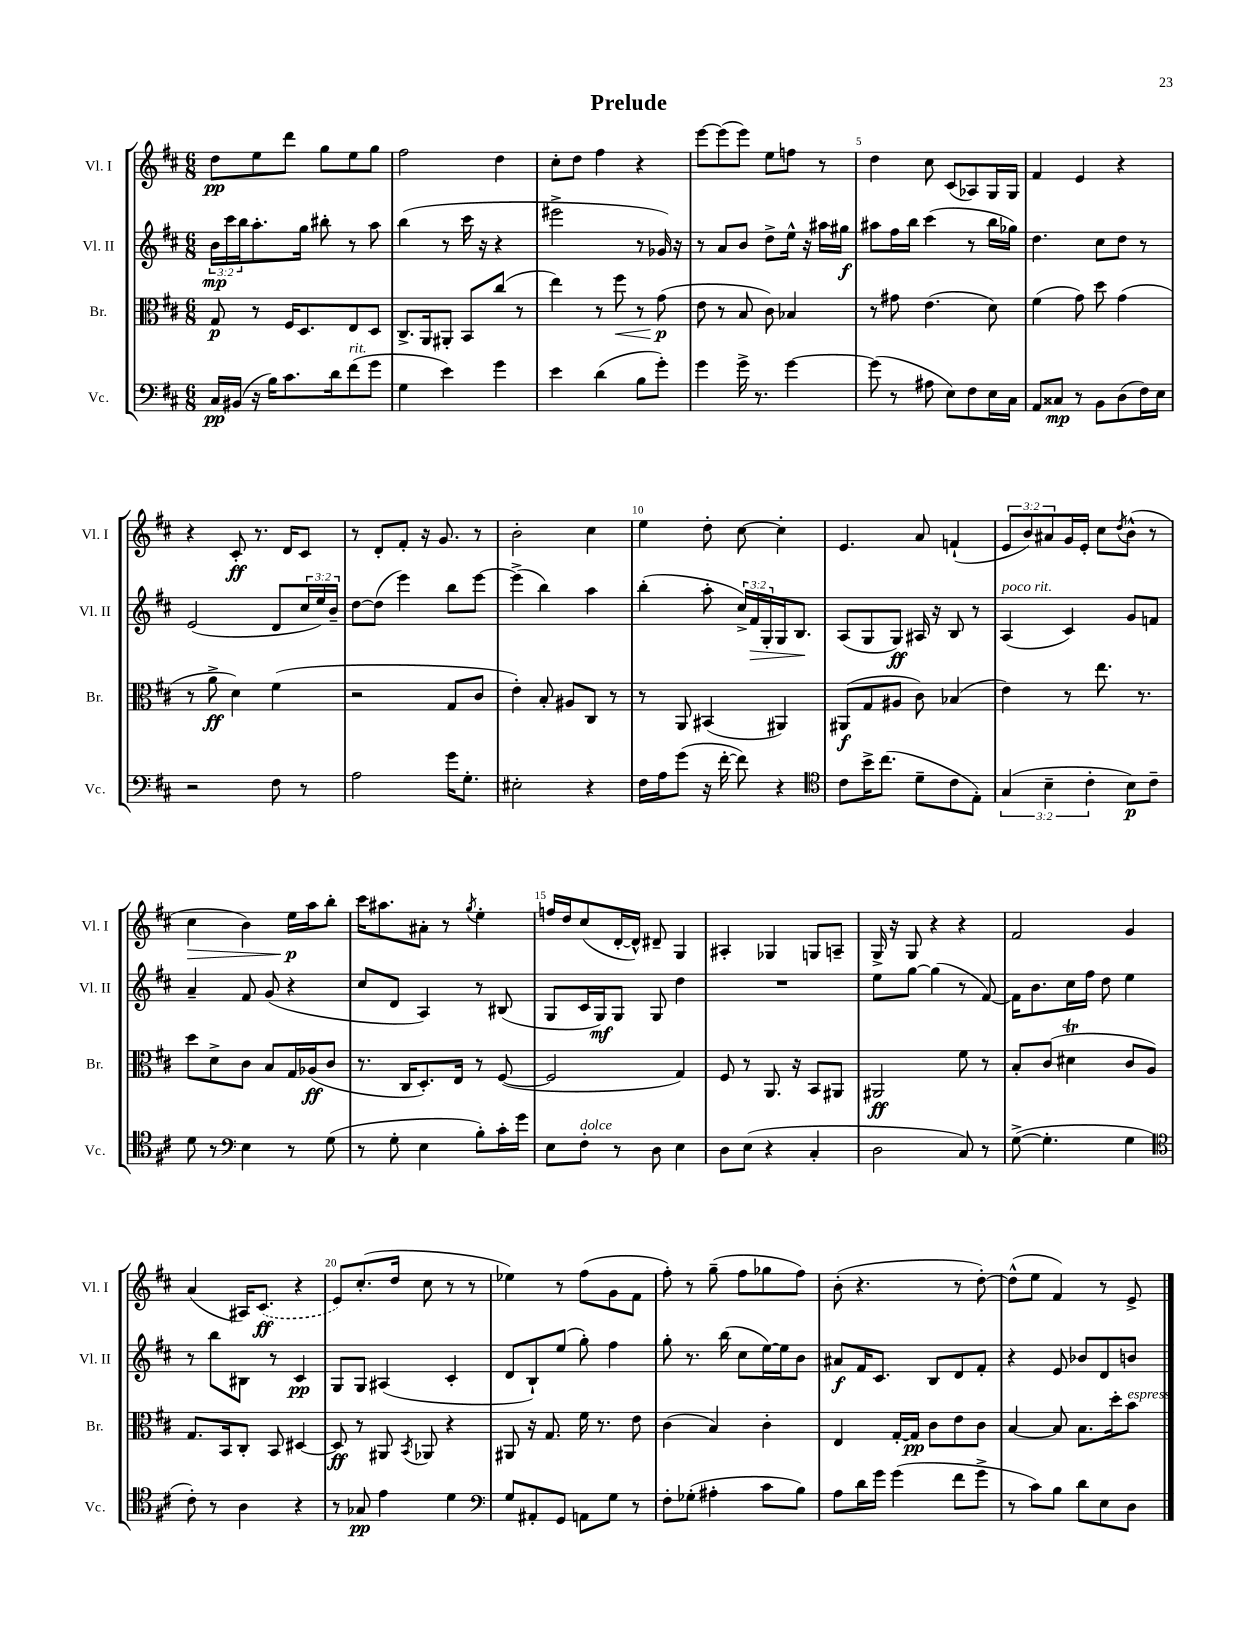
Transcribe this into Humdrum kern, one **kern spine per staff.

**kern	**kern	**kern	**kern
*staff4	*staff3	*staff2	*staff1
*clefF4	*clefC3	*clefG2	*clefG2
*k[f#c#]	*k[f#c#]	*k[f#c#]	*k[f#c#]
*M6/8	*M6/8	*M6/8	*M6/8
16C#/LL	8G/	24b\LL	8dd\L
.	.	24ccc#\	.
(16BB#/JJ	.	.	.
.	.	24bb\J	.
16r	8r	8.aa'\	8ee\
16B\LK)	.	.	.
8.c#\	16F#/LK	.	8ddd\J
.	8.D/	16gg\Jk	.
.	.	8bb#'\	8gg\L
16d\k	.	.	.
(8f#\	8E/	8r	8ee\
8g\J	8D/J	8aa\	8gg\J
=	=	=	=
4G\	8.C#^/L	(4bb\	2ff#\
.	16AA/k	.	.
4e\)	8AA#'/J	8r	.
.	8BB/L	16ccc#\	.
.	.	16r	.
4g\	(8cc#/J	4r	4dd\
.	8r	.	.
=	=	=	=
4e\	4ee\)	2eee#^\	8cc#'\L
.	.	.	8dd\J
(4d\	8r	.	4ff#\
.	8ff#\	.	.
8B\L	8r	8r	4r
8g'\J)	(8g\	16g-/)	.
.	.	16r	.
=	=	=	=
4g\	8e\	8r	[8eee\L
.	8r	8a/L	(8eee\]
16g^\	8B/	8b/J	8eee\J)
8.r	.	.	.
.	8c#\)	8dd^\L	8ee\L
[4g\	4B-/	16ee^^\Jk	8ff\J
.	.	16r	.
.	.	16aa#\LL	8r
.	.	16gg#\JJ	.
=	=	=	=
(8g\]	8r	8aa#\L	4dd\
8r	8g#\	16ff#\L	.
.	.	16bb\JJ	.
8A#\	(4.e\	(4ccc#\	8cc#\
8E\L)	.	.	(8c#/L
8F#\	.	8r	8A-/)
16E\L	8d\)	16bb\LL	16G/L
16C#\JJ	.	16gg-\JJ)	16G/JJ
=	=	=	=
8AA/L	(4f#\	4.dd\	4f#/
8C##/J	.	.	.
8r	8g\)	.	4e/
8BB\L	8dd\	8cc#\L	.
(8D\	(4g\	8dd\J	4r
16F#\L)	.	8r	.
16E\JJ	.	.	.
=	=	=	=
2r	8r	(2e/	4r
.	8a^\	.	.
.	4d\)	.	8c#'/
.	.	.	8.r
8F#\	(4f#\	8d/L	.
.	.	.	16d/LK
8r	.	24cc#/L	8c#/J
.	.	24ee/)	.
.	.	24b~/JJ	.
=	=	=	=
2A\	2r	[8dd\L	8r
.	.	(8dd\]J	8d'/L
.	.	4eee\)	8f#'/J
.	.	.	16r
.	.	.	8.g/
16g\LK	8G/L	8bb\L	.
8.G'\J	.	.	.
.	8c#/J	[8eee\J	8r
=	=	=	=
2E#'\	4e'\)	(4eee^\]	2b'\
.	8B'/	4bb\)	.
.	8A#/L	.	.
4r	8C#/J	4aa\	4cc#\
.	8r	.	.
=	=	=	=
16F#\LL	8r	(4bb'\	4ee\
16A\J	.	.	.
(8g\J	8AA/	.	.
16r	(4BB#/	8aa'\	8dd'\
[16f#'\	.	.	.
8f#\])	.	24cc#^/LL)	[8cc#\
.	.	24f#/	.
.	.	24G'/	.
4r	4AA#/)	16G/J	4cc#'\]
.	.	8.B/J	.
=	=	=	=
*clefC4	*	*	*
8c#\L	(8AA#/L	(8A/L	4.e/
16b^\K	8G/	8G/	.
(8.cc#\J	.	.	.
.	8A#/J	8G/J)	.
8d~\L	8c#\)	16A#/	8a/
.	.	16r	.
8c#\	(4B-/	8B/	(4f`/
8E'\J)	.	8r	.
=	=	=	=
(6G/	4e\)	(4A/	12e/L
.	.	.	12b/)
6B~\	.	.	12a#/
.	8r	4c#/)	16g/L
.	.	.	16e'/JJ
6c#'\	.	.	.
.	8.ee\	.	8cc#\L
.	.	.	8qdd/
8B\L)	.	8g/L	(8b^^\J
.	8.r	.	.
8c#~\J	.	8f/J	8r
=	=	=	=
8d\	8dd\L	4a~/	4cc#\
8r	8d^\	.	.
*clefF4	*	*	*
4E\	8c#\J	8f#/	4b\)
.	8B/L	(8g/	.
8r	16G/L	4r	16ee\LL
.	(16A-/J	.	16aa\J
(8G\	8c#/J	.	8bb'\J
=	=	=	=
8r	8.r	8cc#/L	16ccc#\LK
.	.	.	8.aa#\
8G'\	.	8d/J	.
.	16C#/LK	.	.
4E\	8.D'/)	4A/)	8a#'\J
.	.	.	8r
.	16E/Jk	.	.
.	.	.	8qgg/
8B'\L)	8r	8r	4ee'\
16c#'\L	([8F#/	(8B#/	.
16g\JJ	.	.	.
=	=	=	=
8E\L	2F#/]	8G/L	16ff/LL
.	.	.	16dd/J
8F#'\J	.	16c#/L	(8cc#/
.	.	16G/J)	.
8r	.	8G/J	[16d'/L
.	.	.	16d^^/]JJ)
8D\	.	8G/	8d#~/
4E\	4G/)	4dd\	4G/
=	=	=	=
8D\L	8F#/	2.r	4A#'/
(8E\J	8r	.	.
4r	8.AA/	.	4G-/
.	16r	.	.
4C#'/	8BB/L	.	8G/L
.	8AA#/J	.	8A~/J
=	=	=	=
2D\	2AA#/	8ee\L	16G^/
.	.	.	16r
.	.	[8gg\J	8G/
.	.	(4gg\]	4r
8C#/)	8f#\	8r	4r
8r	8r	[8f#/)	.
=	=	=	=
([8G^\	8B'/L	16f#\]LK	2f#/
.	.	8.b\	.
4.G'\]	(8c#/J	.	.
.	4d#\	16cc#\L	.
.	.	16ff#\JJ	.
.	.	8dd\	.
4G\	8c#/L	4ee\	4g/
.	8A/J)	.	.
=	=	=	=
*clefC4	*	*	*
8c#'\)	8.G/L	8r	(4a/
8r	.	8bb\L	.
.	16BB/k	.	.
4A\	8C#'/J	8B#\J	16A#/LK)
.	.	.	(8.c#/J
.	8BB/	8r	.
4r	[4D#/	4c#/	4r
=	=	=	=
8r	8D#/]	8G/L	8e/L)
8G-/	8r	8G/J	(8.cc#'/
4e\	8AA#/	(4A#/	.
.	.	.	16dd/Jk
.	8qBB/	.	.
.	8AA-/	.	8cc#\
4d\	4r	4c#'/	8r
.	.	.	8r
=	=	=	=
*clefF4	*	*	*
8G/L	8AA#/	8d/L	4ee-\)
8AA#'/	16r	8B`/)	.
.	8.G/	.	.
8GG/J	.	(8ee/J	8r
8AA\L	16f#\	8gg'\)	(8ff#\L
.	8.r	.	.
8G\J	.	4ff#\	8g\
8r	8e\	.	8f#\J
=	=	=	=
8F#'\L	(4c#\	8gg'\	8ff#'\)
(8G-'\J	.	8.r	8r
4A#'\	4B/)	.	(8gg~\
.	.	(16bb\	.
.	.	8cc#\L	8ff#\L
8c#\L	4c#'\	[16ee\L)	8gg-\
.	.	16ee\]J	.
8B\J)	.	8b\J	8ff#\J)
=	=	=	=
8A\L	4E/	8a#/L	(8b'\
16d\L	.	16f#/K	4.r
16g\JJ	.	8.c#/J	.
(4g\	[16G'/LL	.	.
.	16G/]JJ	.	.
.	8c#\L	8B/L	.
8f#\L	8e\	8d/	8r
8g^\J	8c#\J	8f#'/J	[8dd'\)
=	=	=	=
8r	[4B/	4r	(8dd^^\]L
8c#\L)	.	.	8ee\J
8B\J	8B/]	8e/	4f#/)
8d\L	8.B\L	8b-/L	.
8E\	.	8d/	8r
.	16dd'\k	.	.
8D\J	8b\J	8b/J	8e^/
==	==	==	==
*-	*-	*-	*-
